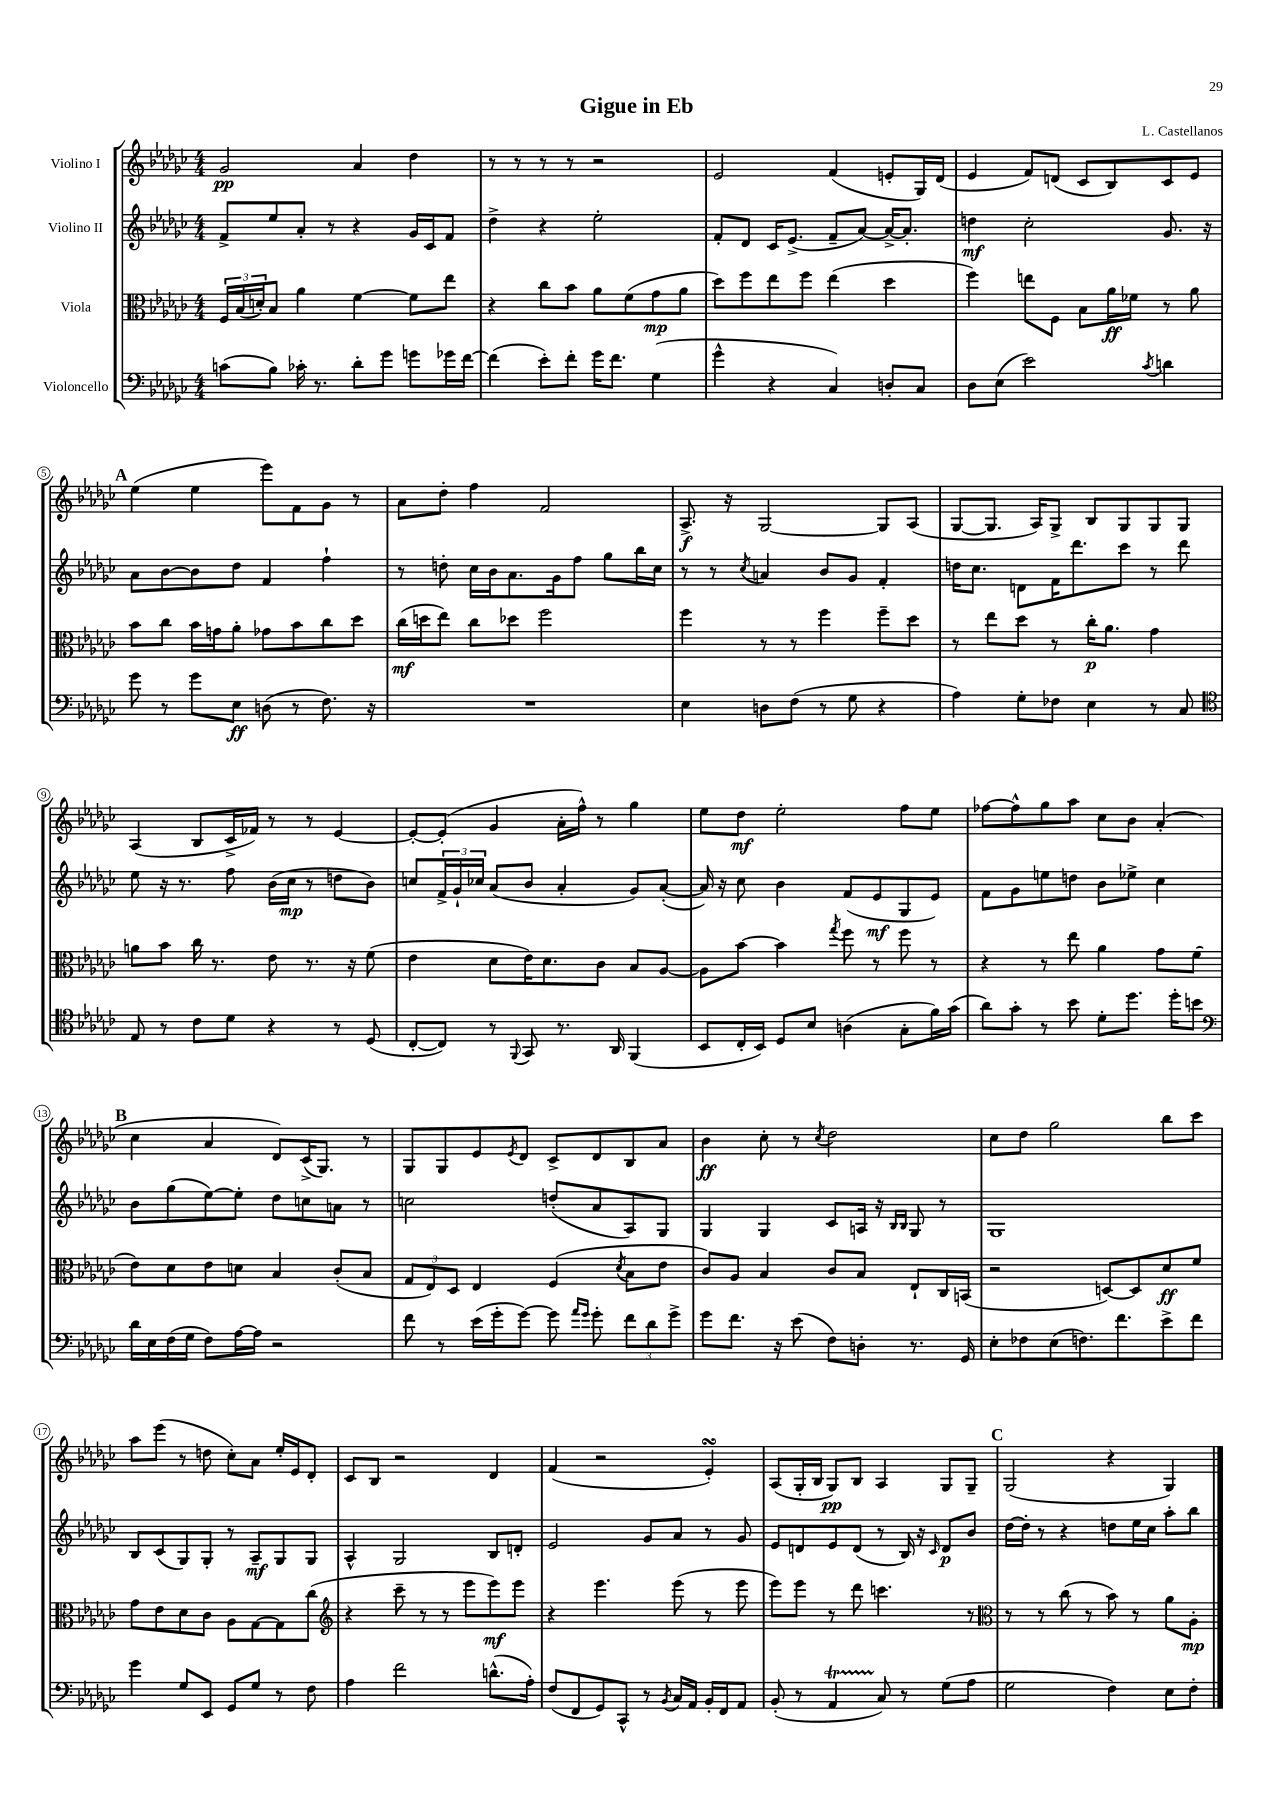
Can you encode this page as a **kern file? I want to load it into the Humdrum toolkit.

**kern	**kern	**kern	**kern
*staff4	*staff3	*staff2	*staff1
*clefF4	*clefC3	*clefG2	*clefG2
*k[b-e-a-d-g-c-]	*k[b-e-a-d-g-c-]	*k[b-e-a-d-g-c-]	*k[b-e-a-d-g-c-]
*M4/4	*M4/4	*M4/4	*M4/4
(8c\L	24F/LL	8f^/L	2g-/
.	(24B-/	.	.
.	24d'/J)	.	.
8B-\J)	8B-/J	8ee-/	.
16c-'\	4a-\	8a-'/J	.
8.r	.	.	.
.	.	8r	.
8d-'\L	[4f\	4r	4a-/
8g-\J	.	.	.
8g\L	8f\]L	16g-/LL	4dd-\
.	.	16c-/J	.
16g-\L	8ee-\J	8f/J	.
[16f\JJ	.	.	.
=	=	=	=
(4f\]	4r	4dd-^\	8r
.	.	.	8r
8e-'\L)	8cc-\L	4r	8r
8f'\J	8b-\J	.	8r
16g-\LK	8a-\L	2ee-'\	2r
8.f\J	.	.	.
.	(8f\	.	.
(4G-\	8g-\	.	.
.	8a-\J	.	.
=	=	=	=
4g-^^\	8dd-\L)	8f'/L	2e-/
.	8ff\	8d-/J	.
4r	8ee-\	16c-/LK	.
.	.	(8.e-^/J	.
.	8ff\J	.	.
4C-/)	(4ee-\	8f~/L	(4f/
.	.	[8a-/J)	.
8D'/L	4dd-\	16a-^/_LK	8e'/L
.	.	8.a-'/]J	.
8C-/J	.	.	16G-/L)
.	.	.	(16d-/JJ
=	=	=	=
8D-\L	4ff\)	4dd\	4e-/
(8E-\J	.	.	.
2e-\)	8ee\L	2cc-'\	8f/L)
.	8F\J	.	(8d/J
.	8B-\L	.	8c-/L
.	16a-\L	.	8B-/)
.	16f-\JJ	.	.
8qc-/	.	.	.
4d\	8r	8.g-/	8c-/
.	8a-\	.	8e-/J
.	.	16r	.
=	=	=	=
8g-\	8b-\L	8a-\L	(4ee-\
8r	8cc-\J	[8b-\	.
8g-\L	16b-\LL	8b-\]	4ee-\
.	16g\J	.	.
8E-\J	8a-'\J	8dd-\J	.
(8D\	8g-\L	4f/	8eee-\L)
8r	8b-\	.	8f\
8.F\)	8cc-\	4ff`\	8g-\J
.	8dd-\J	.	8r
16r	.	.	.
=	=	=	=
1r	(16cc-\LL	8r	8a-\L
.	16dd\J	.	.
.	8ee-\J)	8dd'\	8dd-'\J
.	8cc-\L	16cc-\LL	4ff\
.	.	16b-\J	.
.	8dd-\J	8.a-\	.
.	2ff\	.	2f/
.	.	16g-\k	.
.	.	8ff\J	.
.	.	8gg-\L	.
.	.	16bb-\L	.
.	.	16cc-\JJ	.
=	=	=	=
4E-\	4ff\	8r	8.A-^/
.	.	8r	.
.	.	.	16r
.	.	8qcc-/	.
8D\L	8r	4a/	[2G-/
(8F\J	8r	.	.
8r	4ff\	8b-/L	.
8G-\	.	8g-/J	.
4r	8ff~\L	4f'/	8G-/]L
.	8dd-\J	.	(8A-/J
=	=	=	=
4A-\)	8r	16dd\LK	[8G-/L
.	.	8.cc-\J	.
.	8ee-\L	.	8.G-/]J
8G-'\L	8dd-\J	8d\L	.
.	.	.	16A-/LK)
8F-\J	8r	16f\K	8G-^/J
.	.	8.ddd-\	.
4E-\	16cc-'\LK	.	8B-/L
.	8.a-\J	.	.
.	.	8ccc-\J	8G-/
8r	4g-\	8r	8G-/
8C-/	.	8ddd-\	8G-/J
=	=	=	=
*clefC4	*	*	*
8E-/	8a\L	8ee-\	(4A-/
8r	8b-\J	16r	.
.	.	8.r	.
8c-\L	16cc-\	.	8B-/L
.	8.r	.	.
8d-\J	.	8ff\	16c-^/L
.	.	.	16f-/JJ)
4r	8e-\	(16b-\LL	8r
.	.	16cc-\JJ	.
.	8.r	8r	8r
8r	.	8dd\L	[4e-/
.	16r	.	.
(8D-/	(8f\	8b-\J)	.
=	=	=	=
[8C-'/L	4e-\	8cc/L	8e-'/_L
8C-/]J)	.	24f^/L	(8e-'/]J
.	.	24g-`/	.
.	.	24cc-/JJ	.
8r	8d-\L	(8a-/L	4g-/
8qqFF/	.	.	.
8GG-/	16e-\K)	8b-/J	.
.	8.d-\	.	.
8.r	.	4a-'/	16a-'\LL
.	.	.	16ff^^\JJ)
.	8c-\J	.	8r
16AA-/	.	.	.
(4FF/	8B-/L	8g-/L)	4gg-\
.	[8A-/J	([8a-'/J	.
=	=	=	=
8BB-/L	8A-\]L	16a-/])	8ee-\L
.	.	16r	.
16C-'/L	[8b-\J	8cc-\	8dd-\J
16BB-/JJ)	.	.	.
8D-/L	4b-\]	4b-\	2ee-'\
8B-/J	.	.	.
.	8qgg-/	.	.
(4A\	8ff\	(8f/L	.
.	8r	8e-/	.
8G-'\L	8ff\	8G-/	8ff\L
16f\L)	8r	8e-/J)	8ee-\J
(16g-\JJ	.	.	.
=	=	=	=
8a-\L)	4r	8f\L	[8ff-\L
8g-'\J	.	8g-\	8ff-^^\]
8r	8r	8ee\	8gg-\
8b-\	8ee-\	8dd\J	8aa-\J
8d-'\L	4a-\	8b-\L	8cc-\L
8.dd-\J	.	8ee-^\J	8b-\J
.	8g-\L	4cc-\	(4a-'/
16dd-'\LK	.	.	.
8b\J	(8f\J	.	.
=	=	=	=
*clefF4	*	*	*
16d-\LL	8e-\L)	8b-\L	4cc-\
16E-\	.	.	.
(16F\	8d-\	(8gg-\	.
16G-\JJ	.	.	.
8F\L)	8e-\	[8ee-\)	4a-/
[16A-\L	8d\J	8ee-'\]J	.
16A-\]JJ	.	.	.
2r	4B-/	8dd-\L	8d-/L)
.	.	8cc\	(16c-^/K
.	.	.	8.G-/J)
.	(8c-'/L	8a\J	.
.	8B-/J	8r	8r
=	=	=	=
8f\	12G-/L	2cc\	8G-/L
.	12E-/)	.	.
8r	.	.	8G-/
.	12D-/J	.	.
(16e-\LL	4E-/	.	8e-/
16g-'\J	.	.	.
.	.	.	8qe-/
[8g-\J)	.	.	8d-/J
8g-\]	(4F/	(8dd'/L	8c-^/L
16qqa-/LL	.	.	.
16qqg-/JJ	.	.	.
8g-'\	.	8a-/	8d-/
.	8qd-/	.	.
12f\L	8B-\L	8A-/)	8B-/
12d-\	.	.	.
.	8e-\J	8G-/J	8a-/J
12g-^\J	.	.	.
=	=	=	=
8g-\L	8c-/L)	4G-/	4b-\
8.f\J	8A-/J	.	.
.	4B-/	4G-/	8cc-'\
16r	.	.	.
(8e-\	.	.	8r
.	.	.	8qcc-/
8F\L)	8c-/L	8c-/L	2dd-\
8D'\J	8B-/J	16A/Jk	.
.	.	16r	.
.	.	16qqB-/LL	.
.	.	16qqB-/JJ	.
8.r	8E-`/L	8G-/	.
.	16C-/L	8r	.
16GG-/	(16BB/JJ	.	.
=	=	=	=
8E-'\L	2r	1G-	8cc-\L
8F-\	.	.	8dd-\J
(8E-\	.	.	2gg-\
8.F\)	.	.	.
.	[8D/L)	.	.
8.f\	.	.	.
.	8D/]	.	.
8e-^\	8d-/	.	8bb-\L
8f\J	8f/J	.	8ccc-\J
=	=	=	=
4g-\	8g-\L	8B-/L	8aa-\L
.	8e-\	(8c-/	(8eee-\J
8G-/L	8d-\	8G-/)	8r
8EE-/J	8c-\J	8G-'/J	8dd\
8GG-/L	8A-\L	8r	8cc-'\L)
8G-/J	[8G-\	8A-~/L	8a-\J
8r	8G-\]	8G-/	16ee-'/LL
.	.	.	16e-/J
8F\	(8cc-\J	8G-/J	8d-'/J
=	=	=	=
*	*clefG2	*	*
4A-\	4r	4A-^^/	8c-/L
.	.	.	8B-/J
2f\	8ccc-~\	2G-/	2r
.	8r	.	.
.	8r	.	.
.	8eee-\L	.	.
(8.d^^\L	8eee-\)	8B-/L	4d-/
.	8eee-\J	8d'/J	.
16A-'\Jk)	.	.	.
=	=	=	=
(8F/L	4r	2e-/	(4f/
8FF/	.	.	.
8GG-/)	4.eee-\	.	2r
8CC-^^/J	.	.	.
8r	.	8g-/L	.
8qBB-/	.	.	.
16C-/LL	(8eee-\	8a-/J	.
16AA-/JJ	.	.	.
16BB-'/LL	8r	8r	4e-'/)
16FF/J	.	.	.
8AA-/J	8eee-\	8g-/	.
=	=	=	=
(8BB-'/	8eee-\L)	8e-/L	(8A-/L
8r	8eee-\J	8d/	16G-'/L
.	.	.	16B-/JJ
4AA-/	8r	8e-/	8G-/L)
.	8ddd-\	(8d/J	8B-/J
8C-/)	4.ccc\	8r	4A-/
8r	.	16B-/)	.
.	.	16r	.
.	.	16qqc-/	.
(8G-\L	.	8d/L	8G-/L
8A-\J	8r	8b-/J	8G-~/J
=	=	=	=
*	*clefC3	*	*
2G-\	8r	[16dd-\LL	(2G-/
.	.	16dd-'\]JJ	.
.	8r	8r	.
.	(8cc-\	4r	.
.	8r	.	.
4F\)	8b-\)	8dd\L	4r
.	8r	16ee-\L	.
.	.	16cc-\JJ	.
8E-\L	8a-\L	8aa-'\L	4G-/)
8F'\J	8A-'\J	8bb-\J	.
==	==	==	==
*-	*-	*-	*-
